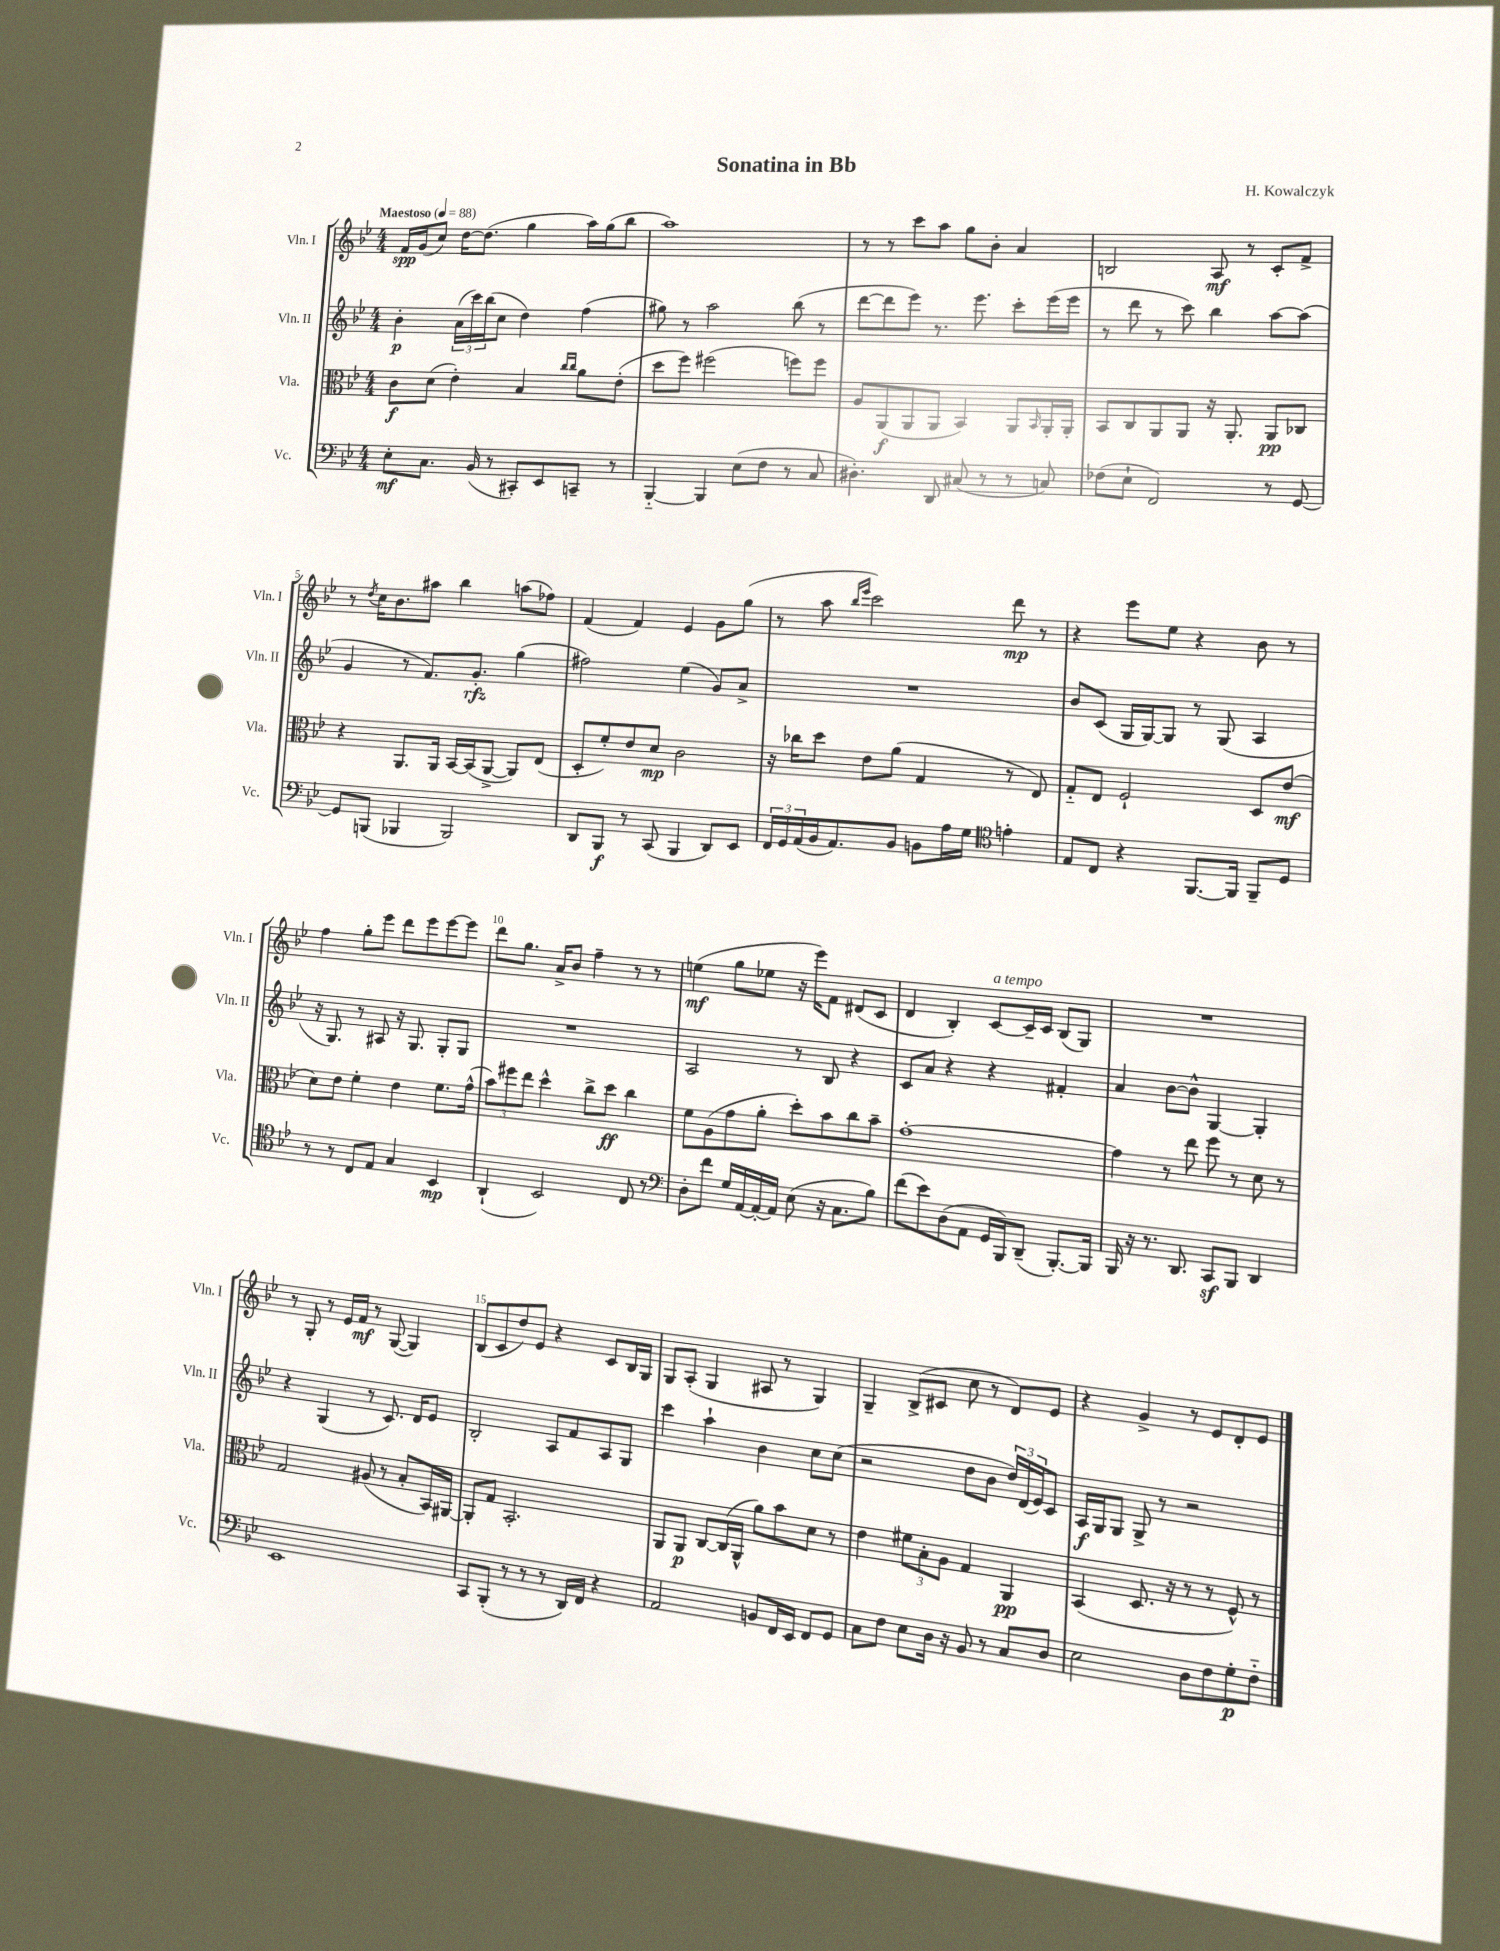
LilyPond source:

\header { title = "Sonatina in Bb" composer = "H. Kowalczyk" }
<<
\new StaffGroup <<
\new Staff = "s0" \with { instrumentName = "Vln. I" shortInstrumentName = "Vln. I" } {
    \clef treble \key bes \major \numericTimeSignature \time 4/4 \tempo "Maestoso" 4 = 88
    f'16\spp g'16( c''8) d''16~ d''8.( g''4 a''16) g''16( bes''8 |
    a''1) |
    r8 r8 c'''8 a''8 g''8 bes'8-. a'4 |
    b2 a8\mf r8 c'8-. f'8-> |
    r8 \acciaccatura { d''8 } c''16 bes'8. ais''8 bes''4 a''8( fes''8) |
    f'4( f'4) ees'4 g'8 g''8( |
    r8 a''8 \grace { bes''16 ees'''16 } c'''2) d'''8\mp r8 |
    r4 ees'''8 ees''8 r4 bes'8 r8 |
    f''4 g''8-. ees'''8 d'''8 ees'''8 ees'''8~ ees'''8 |
    d'''8 g''8. a'16-> bes'8 f''4-- r8 r8 |
    e''4\mf( g''8 ees''8 r16 ees'''16) f'8 dis'8( c'8 |
    d'4 bes4-.) c'8~^\markup { \italic "a tempo" } c'16-- c'16 bes8( g8) |
    R1 |
    r8 g8-. r8 ees'16 f'16\mf r8 g8~( g4) |
    bes8( c'8 d''8) ees'8 r4 c'8 bes16 g16 |
    g8 a8-.( g4 ais8 r8 g4) |
    g4-- bes8->( cis'8 c''8 r8 d'8) ees'8 |
    r4 g'4-> r8 ees'8 d'8-. ees'8 \bar "|." |
}
\new Staff = "s1" \with { instrumentName = "Vln. II" shortInstrumentName = "Vln. II" } {
    \clef treble \key bes \major \numericTimeSignature \time 4/4
    bes'4-.\p \tuplet 3/2 { a'16( c'''16) bes''16( } c''8 d''4) f''4( |
    gis''8) r8 a''2 bes''8( r8 |
    d'''8~ d'''8 ees'''8) r8. ees'''8. c'''8-. ees'''16( ees'''16 |
    r8 d'''8 r8 c'''8) bes''4 a''8~ a''8( |
    g'4 r8 f'8.) g'8.-.\rfz g''4( |
    fis''2) ees''4( g'8) a'8-> |
    R1 |
    bes'8 c'8( g16 g16~) g8 r8 g8( a4 |
    r16 g8.) r8 ais8 r16 g8. g8-. g8 |
    R1 |
    a2 r8 bes8 r4 |
    c'8 a'8 r4 r4 fis'4-. |
    a'4 bes'8~ bes'8-^ g4~ g4-. |
    r4 g4( r8 c'8.) d'16 ees'8 |
    bes2-. a8 f'8 a8 g8 |
    c'''4 a''4-! bes'4 c''8 c''8( |
    r2 d''8 bes'8 \tuplet 3/2 { d''16) d'16( ees'16) } c'8 |
    a16\f g16 g8 g8-> r8 r2 \bar "|." |
}
\new Staff = "s2" \with { instrumentName = "Vla." shortInstrumentName = "Vla." } {
    \clef alto \key bes \major \numericTimeSignature \time 4/4
    c'8\f d'8( ees'4-.) bes4 \grace { c''16 c''16 } a'8 ees'8-.( |
    d''8 f''8) fis''2( f''8) f''8 |
    a8 a,8\f( a,8 a,8 bes,4) a,8 \grace { bes,16 } a,16-. a,16-. |
    bes,8 c8 a,8 a,8 r16 a,8.-. a,8\pp ces8 |
    r4 a,8. a,16 bes,16~ bes,16( a,8~-> a,8) ees8( |
    d8-. f'8-.) ees'8 d'8\mp c'2 |
    r16 ces''16 d''8 ees'8 a'8( g4 r8 ees8) |
    g8-_ ees8 f2-! d8 ees'8\mf( |
    d'8) ees'8 f'4-. ees'4 f'8. g'16-^( |
    \tuplet 3/2 { bes'8) fis''8 ees''8 } d''4-^ c''8-> d''8\ff c''4 |
    f'8 a8( g'8 a'8-. d''8-.) bes'8 c''8 bes'8-- |
    g'1~-. |
    g'4 r8 ees''8 f''8 r8 d'8 r8 |
    g2 ais8( r8 bes8-. bes,16) ais,16~ |
    ais,8-. g8 bes,2.-. |
    a,8 a,8\p c8~ c16( a,16-^ a'8) bes'8 d'8 r8 |
    ees'4 \tuplet 3/2 { fis'8 bes8-. a8 } g4 a,4\pp |
    bes,4( d8. r16 r8 r8 f8-^) r8 \bar "|." |
}
\new Staff = "s3" \with { instrumentName = "Vc." shortInstrumentName = "Vc." } {
    \clef bass \key bes \major \numericTimeSignature \time 4/4
    ees8-.\mf c8. bes,16( r8 cis,8-.) ees,8 c,8-- r8 |
    bes,,4~-_ bes,,4 ees8( f8 r8 c8 |
    dis4.-.) d,8 cis8( r8 r8 c8) |
    fes8( ees8-! f,2) r8 g,8~ |
    g,8 b,,8( bes,,4 bes,,2) |
    d,8 bes,,8\f r8 c,8( bes,,4 d,8) ees,8 |
    \tuplet 3/2 { f,16 g,16 a,16( } bes,16 a,8.) bes,8 b,8 a16 g16 \clef tenor e'4-. |
    ees8 c8 r4 f,8.~ f,16 f,8-- d8 |
    r8 r8 c8 ees8 g4 bes,4\mp |
    a,4-!( bes,2) c8 r8 |
    \clef bass d8-. f'8 g16 a,16~ a,16~-. a,16 ees8( r16 c8. bes8) |
    f'8( ees'8) d8( a,8 g,16 bes,,16) d,8--( bes,,8.~-.) bes,,16 |
    bes,,16 r16 r8. d,8. c,8\sf bes,,8 d,4 |
    ees,1 |
    c,8 bes,,8-.( r8 r8 r8 d,16) f,16 r4 |
    a,2 b,8 f,16 ees,16 f,8 g,8 |
    c8 f8 ees8 d16 r16 bes,8 r8 c8 d8 |
    ees2 d8 f8 g8-.\p f8-_ \bar "|." |
}
>>
>>
\layout { \context { \Score \override BarNumber.break-visibility = ##(#f #t #t) barNumberVisibility = #(every-nth-bar-number-visible 5) } }
